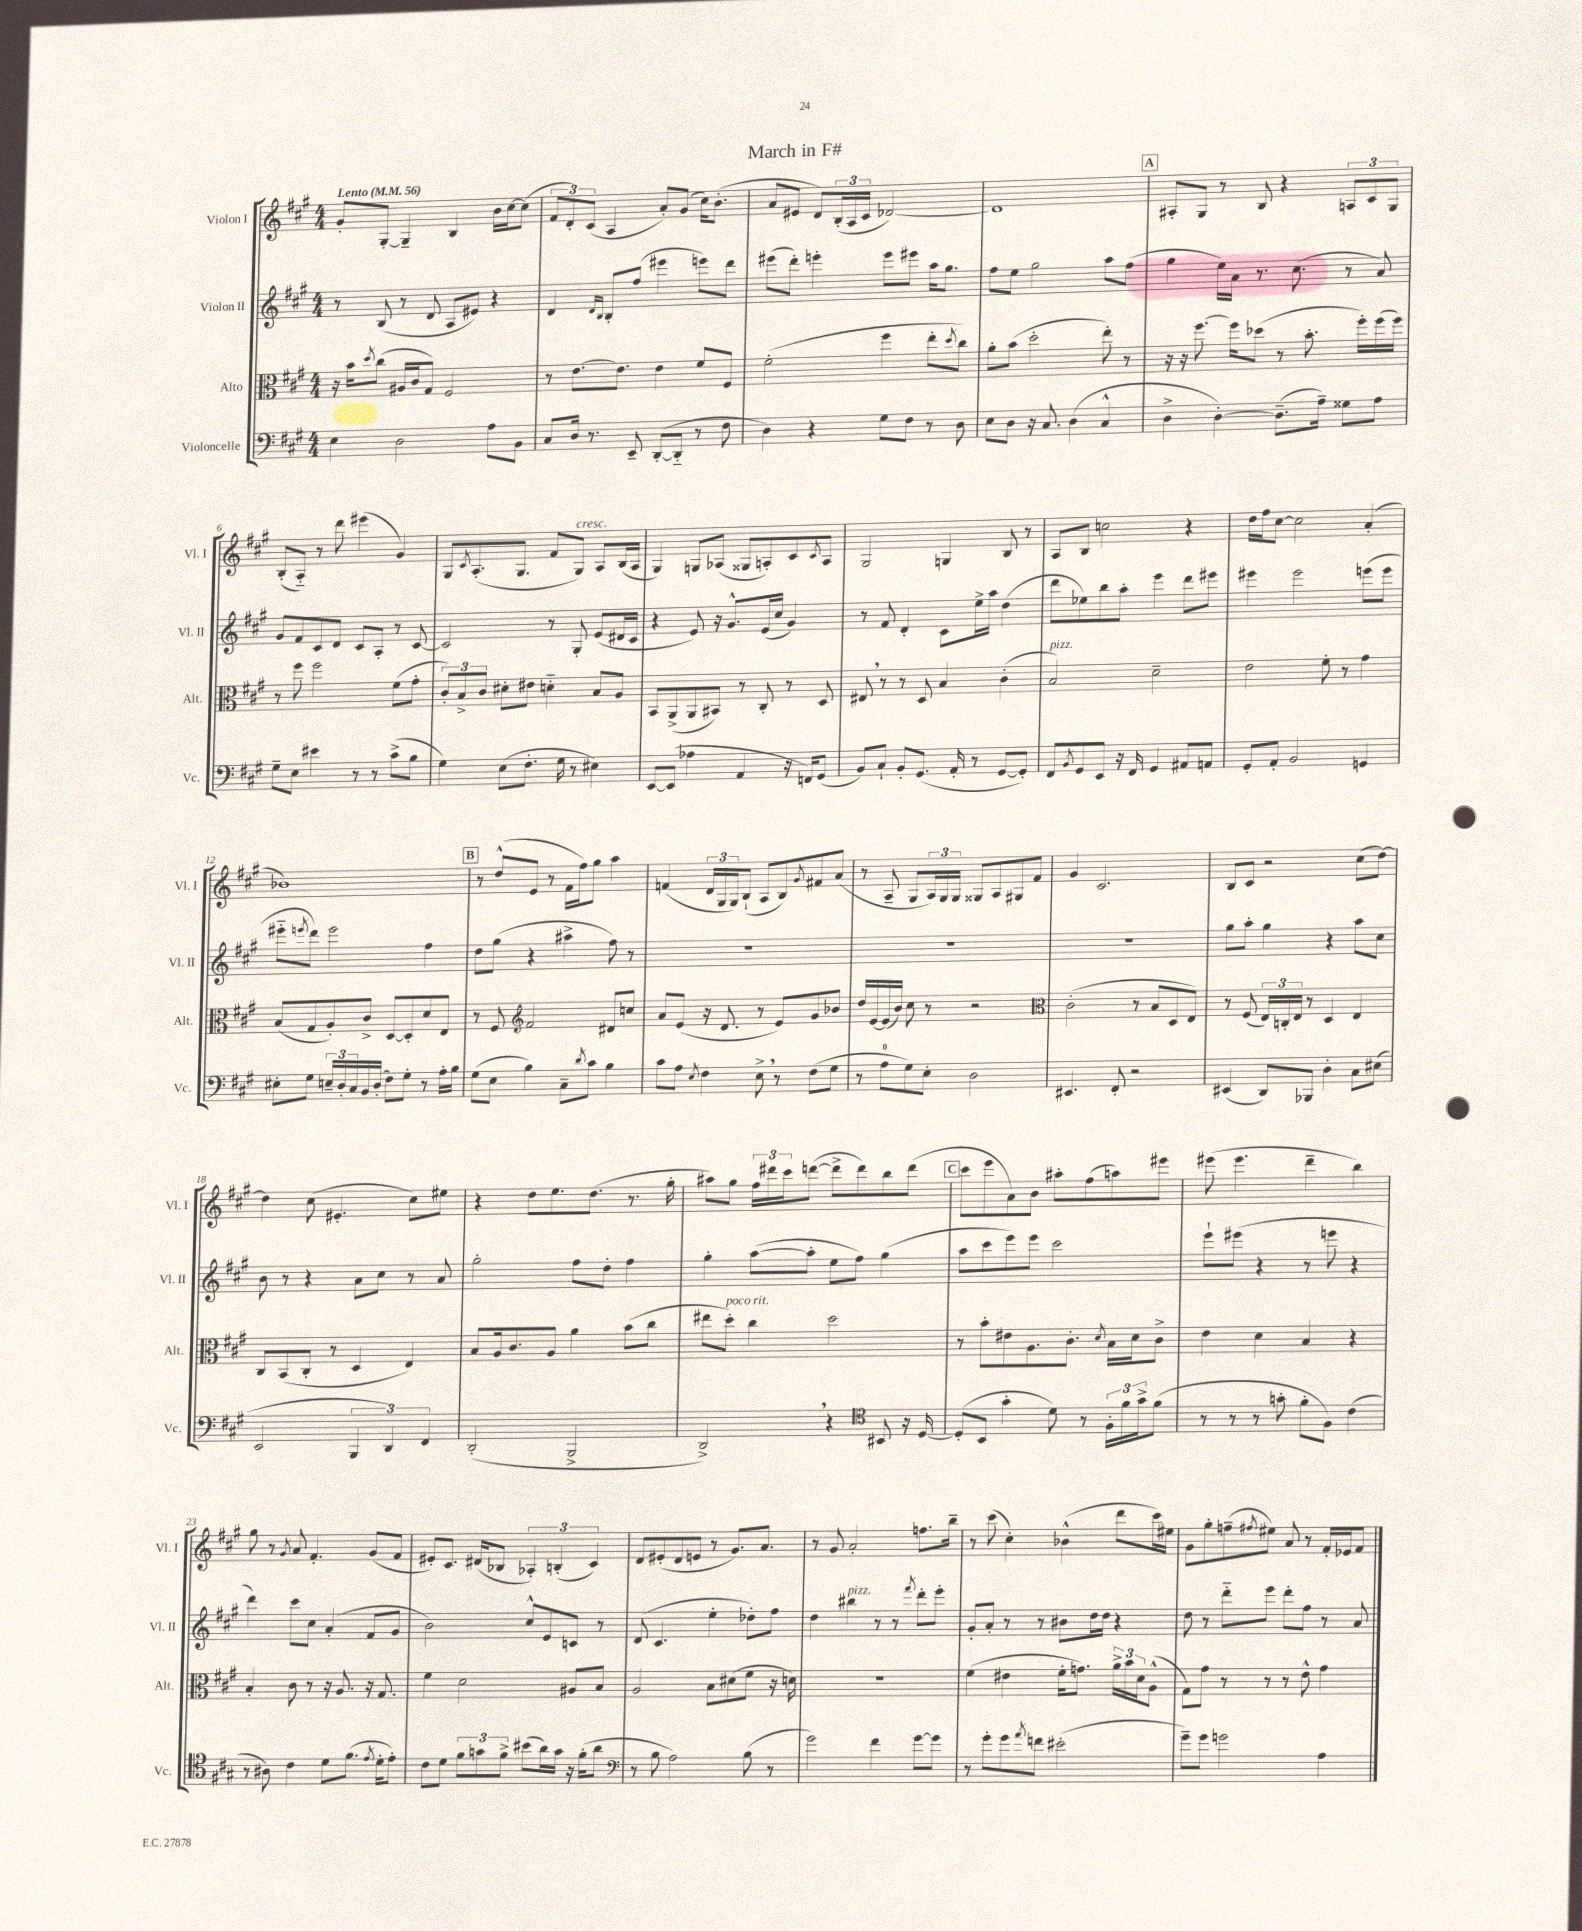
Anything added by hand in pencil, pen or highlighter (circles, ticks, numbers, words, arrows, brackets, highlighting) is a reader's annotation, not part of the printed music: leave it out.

**kern	**kern	**kern	**kern
*part4	*part3	*part2	*part1
*staff4	*staff3	*staff2	*staff1
*I"Violoncelle	*I"Alto	*I"Violon II	*I"Violon I
*I'Vc.	*I'Alt.	*I'Vl. II	*I'Vl. I
*clefF4	*clefC3	*clefG2	*clefG2
*k[f#c#g#]	*k[f#c#g#]	*k[f#c#g#]	*k[f#c#g#]
*M4/4	*M4/4	*M4/4	*M4/4
*MM56	*MM56	*MM56	*MM56
=1	=1	=1	=1
!	!	!	!LO:TX:a:B:t=Lento
4E\	16r	8r	8g#'/L
.	16b\KL	.	.
.	8qdd/	.	.
.	(8cc#\J	(8B/	[8G#'/J
2D\	16A#X/LL	8r	4G#~/]
.	16c#/J	.	.
.	8G#/J)	8d/	.
.	2F#/	8A/L	4B/
.	.	8e#X/J)	.
8A\L	.	4r	16b\LL
.	.	.	[16cc#\J
8BB\J	.	.	(8cc#\J]
=2	=2	=2	=2
8C#/L	8r	4d/	12f#/L
.	.	.	12d'/)
16D/Jk	[8.e\L	.	.
.	.	.	(12c#/J
8.r	.	.	.
.	.	16qqd/LL	.
.	.	16qqB/JJ	.
.	.	8B'/L	4A/
.	8.e\J]	.	.
8EE~/	.	(8ff#/J	.
([8DD'/L	4e\	4eee#X\	8a'/L)
8DD/J]	.	.	(8g#/J
8r	8f#/L	8eeen\L)	16cc#\KL)
.	.	.	(8.b'\J
8F#\	8F#/J	8ddd\J	.
=3	=3	=3	=3
4D\)	(2f#'\	(8eee#X\L	8a/L
.	.	8ddd'\J)	8e#X/J
4r	.	4eeen'\	8d/L)
.	.	.	(24B'/L
.	.	.	24A/
.	.	.	24c#/JJ
8G#\L	4ff#\	8eee\L	[2d-X/)
8F#\J	.	8eee#X\J	.
8r	8ee'\L	16aa\KL	.
.	.	8.gg#\J	.
.	8qdd/	.	.
8D\	8cc#\J)	.	.
=4	=4	=4	=4
8E\L	8a'\L	8ff#\L	1d-]
8D\J	(8b\J	8ee\J	.
16r	2dd'\	2gg#\	.
8.C#/	.	.	.
(4D\	.	.	.
4C#^^/	8ee'\)	8aa\L	.
.	8r	(8ff#\J	.
!!LO:REH:place=s1:t=A
=5	=5	=5	=5
4D^\	16r	4gg#\	8A#X'/L
.	16r	.	.
.	[8.ff#\	.	8G#/J
[4D'\)	.	16ee\LL)	8r
.	16ff#\KL]	16a\JJ	.
.	(8dd-X\J	8.r	8B/
(8.D~\L]	8r	.	4r
.	.	(8.cc#\	.
.	8.b'\	.	.
16A~\Jk)	.	.	.
8G##X\L	.	8r	12An/L
.	16ff#'\LL)	.	.
.	.	.	12c#/
8A\J	(16ff#\	8a/)	.
.	.	.	12G#/J
.	16ff#\JJ)	.	.
!!LO:LB:g=z
=6	=6	=6	=6
8G#~\L	8r	8g#/L	(8B'/L
8E\J	8ff#\	8f#/	8A/J)
4e#X\	2ff#\	8c#/	8r
.	.	8d/J	8ddd\
8r	.	8c#/L	(4eee#X\
8r	.	8A'/J	.
(8c#^\L	(8f#\L	8r	4g#/)
8B\J	8g#'\J	[8c#/	.
=7	=7	=7	=7
4G#\)	12c#'/L)	2c#/]	8G#/L
.	12B^/	.	.
.	.	.	8qc#/
.	.	.	(8.A'/
.	12c#/J	.	.
(8E\L	8d#X'\L	.	.
.	.	.	8.G#/J
8.F#'\J	8e#X\J	.	.
.	4dn\	8r	8f#/L
16G#\	.	.	.
!	!	!	!LO:TX:a:i:t=cresc.
8r	.	8G#'/	8G#/J)
4E#X\)	8B/L	(8e/L	8A/L
.	8A/J	16d#X/L	(16B/L
.	.	16c#/JJ	16A/JJ
=8	=8	=8	=8
[8EE/L	8BB/L	4r	4G#/)
(8EE/J]	(8AA^/	.	.
4A-X\	8AA/	8e/)	8Gn/L
.	8BB#X/J)	16r	(8A-X/J
.	.	8.g#^^/L	.
4AA/	8r	.	8G##X/L
.	8C#'/	(16e/L	8An'/)
.	.	16cc#/JJ	.
16r	8r	4g#/)	8c#/
16FFn/KL)	.	.	.
.	.	.	8qc#/
(8GG#/J	8D/	.	8A/J
=9	=9	=9	=9
8BB/L)	8E#X,/	8r	2G#/
8C#`/J	8r	8f#/	.
8BB'/L	8r	4d'/	.
(8.GG#/J	8D/	.	.
.	4B/	8c#\L	4Gn/
16AA'/	.	.	.
8r	.	16ee^\L	.
.	.	16aa\JJ	.
[8GG#/L	(4c#'\	(4dd\	8B/
8GG#'/J])	.	.	8r
=10	=10	=10	=10
!	!LO:TX:a:i:t=pizz.	!	!
8FF#/L	2B/)	8ddd\L	8A/L
8qBB/	.	.	.
8GG#/	.	8ee-X\)	8B/J
8EE/J	.	8bb\	2ccn\
16r	.	8aa'\J	.
16FF#/	.	.	.
4GG#/	2d~\	4eee\	.
8AA#X/L	.	8ddd\L	4r
8AAn/J	.	8eee#X\J	.
=11	=11	=11	=11
8GG#'/L	2e\	4eee#X\	16dd\LL
.	.	.	16ff#\J
8AA'/J	.	.	[8cc#\J
2BB/	.	2eee#\	2cc#\]
.	8f#'\	.	.
.	8r	.	.
4GGn/	4g#\	(8eeen\L	(4a'/
.	.	8eee\J	.
!!LO:LB:g=z
=12	=12	=12	=12
8E#X'\L	(8B/L	8eee#X\L	1b-X)
.	.	8qeeen/	.
8G#\J	8G#/	8ddd\J)	.
24En~/LL	8A'/)	2eee\	.
24D'/	.	.	.
24C#/	.	.	.
16BB/	8c#^/J	.	.
(16D'/JJ	.	.	.
8F#\L)	[8D/L	.	.
8G#'\J	8D'/]	.	.
8r	8d/	4ff#\	.
16A'\LL	8E/J	.	.
16B\JJ	.	.	.
!!LO:REH:place=s1:t=B
=13	=13	=13	=13
(8G#\L	8r	8dd\L	8r
8E\J	8F#/	(8gg#\J	(8dd^^/L
*	*clefG2	*	*
4B\)	2f#/	4r	8e/J
.	.	.	8r
8C#~\L	.	4aa#X^\	16f#\LL
.	.	.	16ff#\J)
8qd/	.	.	.
8c#\J	.	.	8gg#\J
4B\	8d#X/L	8ff#\)	4aa\
.	8ccn/J	8r	.
=14	=14	=14	=14
8c#\L	8a/L	1r	(4fn/
8A\J	(8e/J	.	.
8qE/	.	.	.
4F#\	16r	.	24d/LL
.	.	.	24G#/
.	8.d/	.	.
.	.	.	24G#/J)
.	.	.	(8B`/J
8E^,\	8r	.	8A/L
8r	8e/L)	.	8B/)
.	.	.	8qg#/
(8F#\L	8g#/	.	8f#X/
8G#\J	8b-X/J	.	(8a/J
=15	=15	=15	=15
8r	16dd/LL	1r	8r
.	[16e/	.	.
8A\L	(16e/]	.	8A~/
.	16b/JJ)	.	.
8G#\)	8cc#\	.	8G#/L
8E'\J	8r	.	24A/L)
.	.	.	24G#/
.	.	.	24G#/JJ
2D\	2r	.	8G##X/L
.	.	.	8A/
.	.	.	8G#X/
.	.	.	8f#/J
=16	=16	=16	=16
*	*clefC3	*	*
4.EE#X/	(2c#'\	1r	4g#/
.	.	.	2.c#/
8FF#'/	.	.	.
2r	8r	.	.
.	8B/L	.	.
.	8D/	.	.
.	8E/J)	.	.
=17	=17	=17	=17
(4EE#X/	8r	8gg#\L	8B/L
.	(8F#/	8aa'\J	8c#/J
8DD/L)	24E/LL)	4gg#\	2r
.	24Cn'/	.	.
.	24E/JJ	.	.
8BBB-X/J	8r	.	.
4D'\	4D/	4r	.
8C#\L	4E/	8aa\L	(8cc#\L
(8E#X\J	.	8cc#\J	[8dd\J)
!!LO:LB:g=z
=18	=18	=18	=18
2EE/	8C#/L	8b\	4dd\]
.	(8BB/	8r	.
.	8C#'/J	4r	(8cc#\
.	8r	.	4.e#X'/
6BBB/	4D/	8a\L	.
.	.	8cc#\J	.
6DD/)	.	.	.
.	4E/)	8r	8cc#\L)
6FF#/	.	.	.
.	.	8a/	8ee#X\J
=19	=19	=19	=19
(2DD'/	8B/L	2gg#'\	4r
.	16A/k	.	.
.	8.c#/	.	.
.	.	.	8dd\L
.	8A/J	.	8.ee\
2BBB^/	4a\	8ff#\L	.
.	.	.	(8.dd\J
.	.	8dd'\J	.
.	(8b\L	4ff#\	8.r
.	8cc#\J	.	.
.	.	.	16gg#'\
=20	=20	=20	=20
2DD^,/)	8ee#X\L	4gg#'\	8aa#X\L)
!	!LO:TX:a:i:t=poco rit.	!	!
.	8dd'\J)	.	8gg#\J
.	4cc#\	([8aa\L	24ff#\LL
.	.	.	24ddd#X\
.	.	.	24ccc#\J
.	.	8aa'\J]	([8dddn\J
4r	2dd\	8ee\L	8ddd^\L]
.	.	8ff#\J)	8ddd\)
*clefC4	*	*	*
8BB#X/	.	(4gg#\	8bb\
16r	.	.	(8ddd\J
[16D/	.	.	.
!!LO:REH:place=s1:t=C
=21	=21	=21	=21
(8D'/L]	8r	8aa\L	8ccc#\L
8BB/J	8b'\L	8ccc#\	8eee\
4g#'\	8e#X\	8eee\)	8a\)
.	8.A\	8eee\J	8b\J
8d\)	.	2ccc#\	8aa#X'\L
.	8.c#'\J	.	.
8r	.	.	(8ff#\
.	8qd/	.	.
24F#'\LL	16B\LL	.	8aan\)
24f#\	.	.	.
.	16d\J	.	.
24g#^\J	.	.	.
(8f#\J	8c#^\J	.	8eee#X\J
=22	=22	=22	=22
8r	4e\	8eee`\L	(8eee#X\
8r	.	(8eee#X\J	4.eee#\
8r	4d\	4r	.
8gn'\	.	.	.
8f#'\L	4B/	8r	4ddd~\
8F#\J)	.	8eeen\	.
(4c#\	4r	4r	4bb\)
!!LO:LB:g=z
=23	=23	=23	=23
8r	4B'/	4ddd\)	8gg#\
8A#X\)	.	.	8r
.	.	.	8qg#/
4c#\	8c#\	8ccc#\L	8a/
.	8r	8cc#\J	4.f#'/
8d\L	16r	(4a'/	.
.	8.A/	.	.
(8.f#\J	.	.	.
.	16r	8f#/L	(8g#/L
8qe/	.	.	.
16d'\KL	8.G#/	.	.
8e'\J)	.	8g#/J	8f#/J
=24	=24	=24	=24
8c#\L	4f#\	2b\)	8e#X'/L)
8d\J	.	.	8.c#/J
12f#\L	2d\	.	.
.	.	.	(16d#X/KL
12gn\	.	.	.
.	.	.	8B-X/J
12f#^\J	.	.	.
(8b#X\L	.	8cc#^^/L	6A-X'/)
16a\L)	.	8e/	.
.	.	.	(6Bn'/
16g\JJ	.	.	.
16r	8A#X/L	8cn/J	.
(16f#'\KL	.	.	.
.	.	.	6c#/)
8a\J	8B/J	8r	.
=25	=25	=25	=25
*clefF4	*	*	*
8r	2A/	(8d/	8d/L
8B\	.	4.c#/	(8e#X'/
2A\)	.	.	8d/
.	.	.	8en/J
.	8B\L	4ee'\	8r
.	(8d#X\	.	8.g#/L)
(8B\	8f#\J	8dd-X'\L)	.
.	.	.	8.a/J
8r	16r	8ff#\J	.
.	16dn\)	.	.
=26	=26	=26	=26
2g#\)	1r	4dd\	8r
.	.	.	8g#/
!	!	!LO:TX:a:i:t=pizz.	!
.	.	4bb#X\	2a'/
4f#\	.	8r	.
.	.	8r	.
.	.	8qfff#/	.
[8g#\L	.	8ddd'\L	8.ffn\L
8g#\J]	.	8eee'\J	.
.	.	.	16bb~\Jk
=27	=27	=27	=27
8r	(4f#\	8g#'/L	8r
8g#'\L	.	8a'/J	(8ccc#\
8g#\	4e#X\	8r	4cc#'\)
8qa/	.	.	.
8fn\J	.	8r	.
(2e#X'\	16f#'\KL	8b#X\L	(4b-X^^\
.	8.gn\J)	.	.
.	.	16dd\L	.
.	.	16dd\JJ	.
.	24a^\LL	4r	8ddd\L
.	24b\	.	.
.	24d\J	.	.
.	(8A^^\J	.	16ccc#\L)
.	.	.	16ee#X\JJ
=28	=28	=28	=28
8g#~\L)	8G#\L)	8dd\	8g#\L
8g#\J	8g#\J	8r	8gg#'\
2gn\	8r	8ddd\L	(8ffn~\
.	.	.	8qff#X/
.	8r	8eee\J	8ee#X\J)
.	8r	8ddd'\L	8a/
.	8e^^\	8ff#\J	8r
4A\	4g#\	8r	16f#'/LL
.	.	.	16e-X/J
.	.	8a/	8f#/J
==	==	==	==
*-	*-	*-	*-
